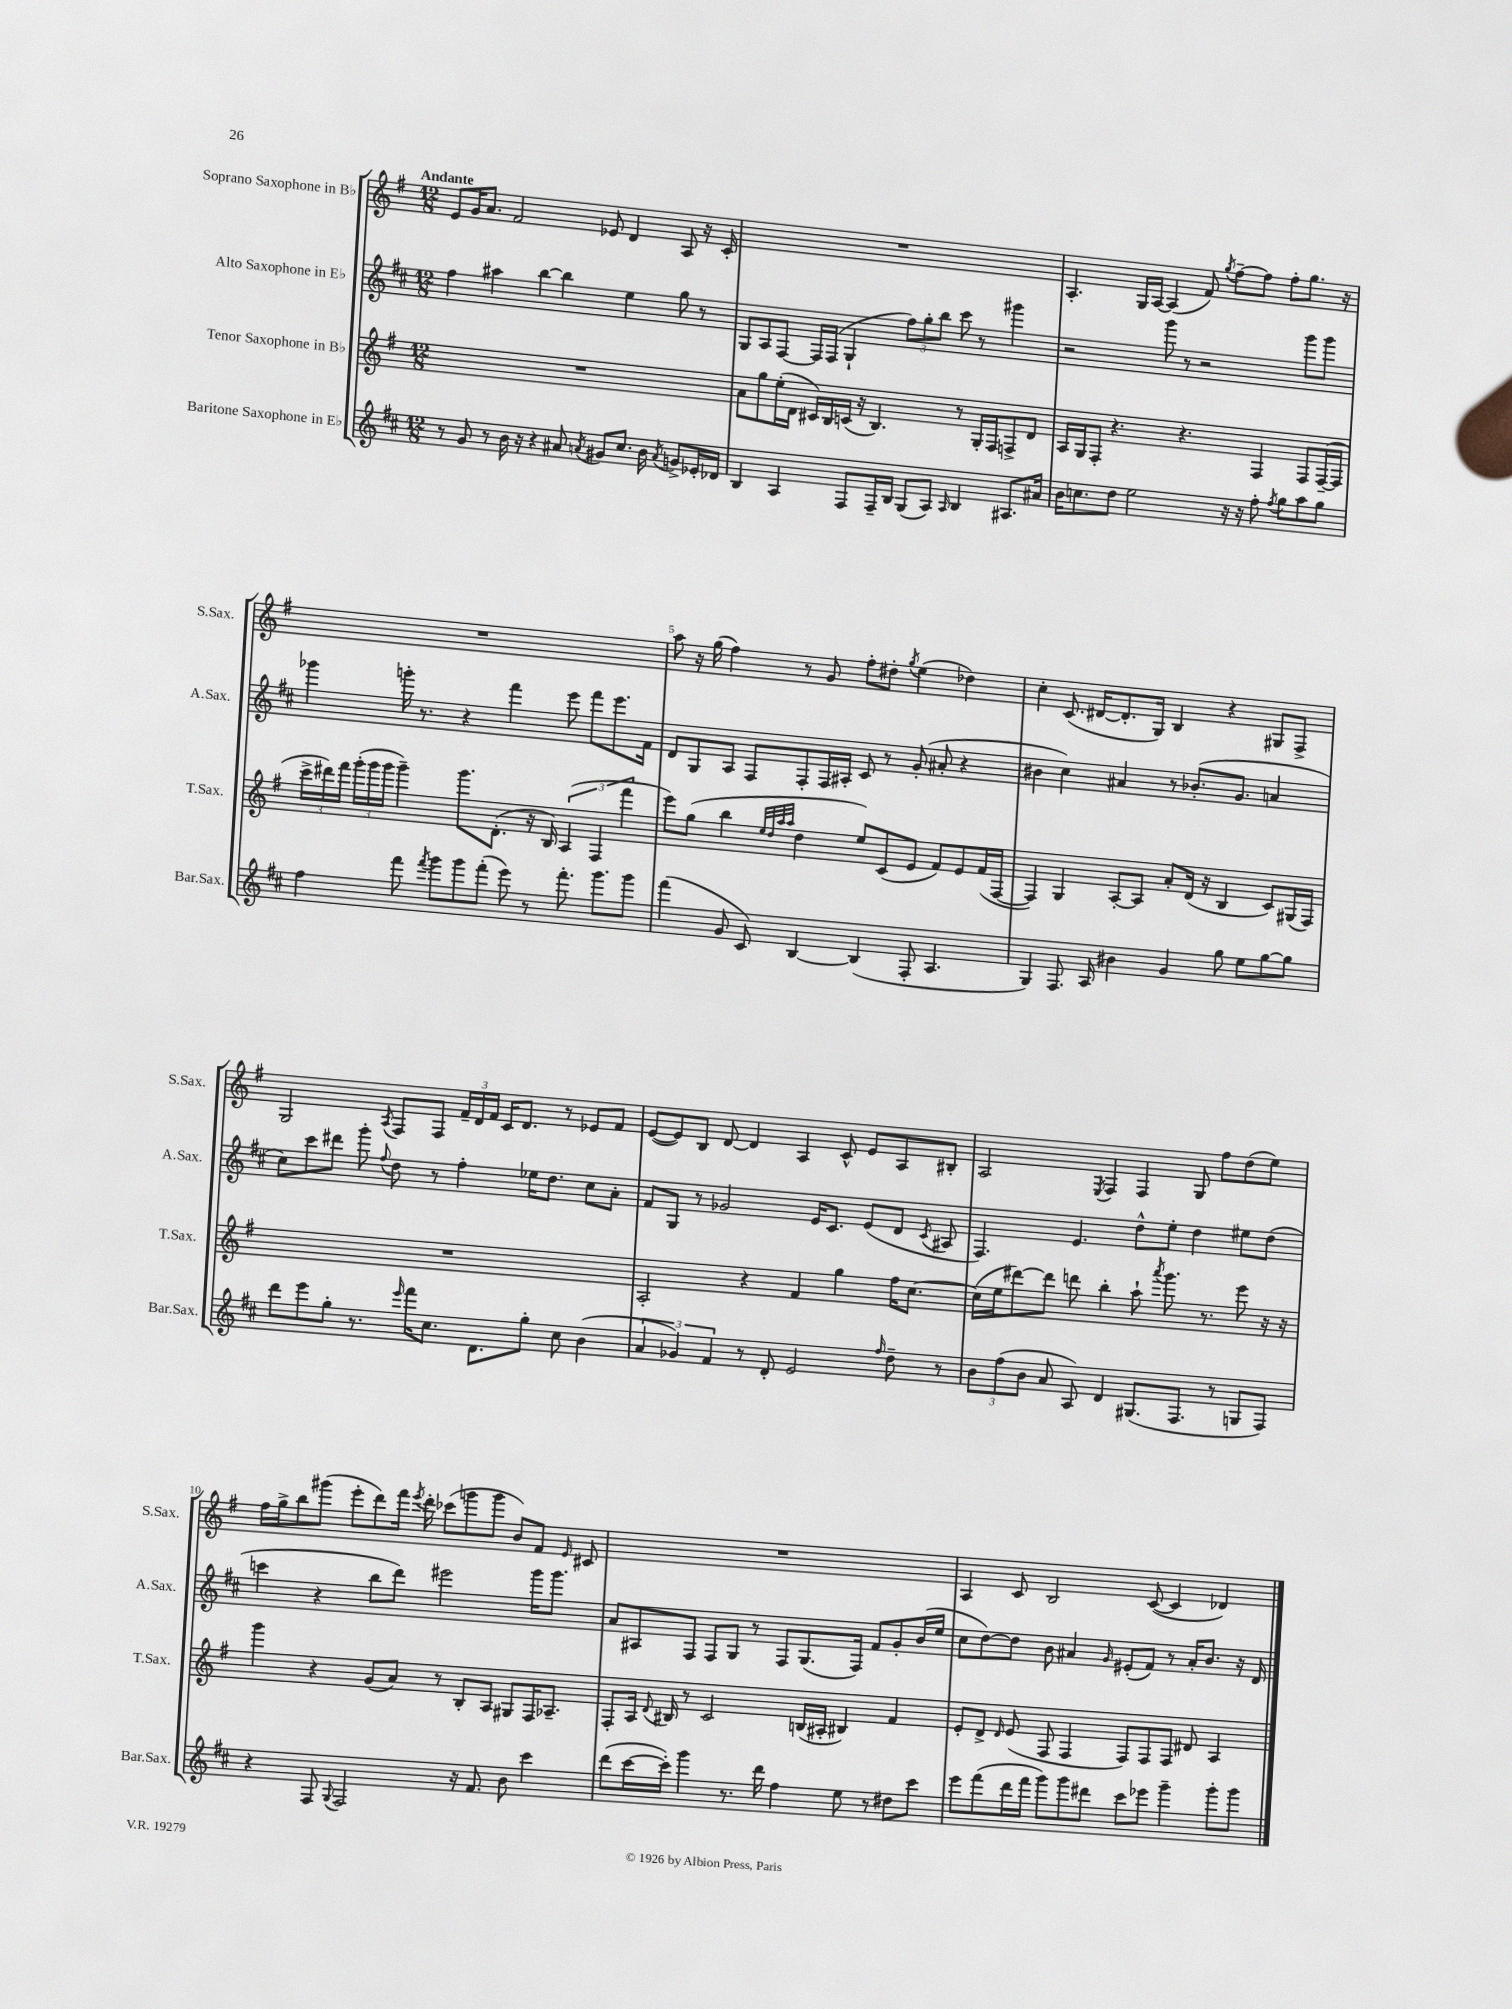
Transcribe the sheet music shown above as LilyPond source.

<<
\new StaffGroup <<
\new Staff = "s0" \with { instrumentName = "Soprano Saxophone in Bb" shortInstrumentName = "S.Sax." } {
    \clef treble \key g \major \numericTimeSignature \time 12/8 \tempo "Andante"
    \autoBeamOff e'8[ g'16 a'8.] fis'2 ees'8 d'4 a8 r16 c'16-. |
    R1. |
    a4.-. g16[ a16]~ a4( fis'8) \acciaccatura { g''8 } fis''8[~-- fis''8] fis''8[-. g''8.] r16 |
    R1. |
    a''8 r16 g''16( fis''4) r8 g'8 fis''8[-. dis''8]-. \acciaccatura { g''8 } e''4( des''4) |
    c''4-. c'8.( dis'16[~ dis'8.-. g16]) b4 r4 gis8[ fis8]-> |
    g2 \acciaccatura { a8 } fis8[ fis8] \tuplet 3/2 { fis'16[-- d'16 fis'16] } c'16[ d'8.] r8 ees'8[ fis'8] |
    e'8[~( e'8) b8] d'8~ d'4 a4 c'8-^ e'8[ a8 bis8]-. |
    a2 \acciaccatura { e8 } fis4 fis4 g8 fis''8[ d''8( e''8]) |
    fis''16[ g''16-> b''8 gis'''8]( e'''8[-. d'''8) fis'''16] \acciaccatura { e'''8 } d'''16-. ces'''8[( g'''8 g'''8] b'8[) fis'8] \grace { e'16 } cis'8 |
    R1. |
    a4 c'8 b2 c'8~( c'4 des'4) \bar "|." |
}
\new Staff = "s1" \with { instrumentName = "Alto Saxophone in Eb" shortInstrumentName = "A.Sax." } {
    \clef treble \key d \major \numericTimeSignature \time 12/8
    \autoBeamOff fis''4 ais''4 b''4~ b''4 e''4 g''8 r8 |
    g8[ a8 fis8]~ fis16[ fis16]( g4-! \tuplet 3/2 { fis''8[) g''8-. b''8] } cis'''8 r8 gis'''4 |
    r2 g'''8 r8 r2 g'''8[ g'''8] |
    ges'''4 g'''16-. r8. r4 fis'''4 e'''8 fis'''8[ e'''8. fis'16] |
    d'8[ g8 a8] fis8[ fis8-. fis16 ais16]-. cis'8 r8 g'8-.( ais'8-. r4 |
    bis'4 cis''4) ais'4 r8 bes'8.[-.( g'8.] a'4 |
    cis''8[) cis'''8 dis'''8] g'''8-. \appoggiatura { fis''8 } d''8 r8 fis''4-. ees''16[ d''8.] cis''8[ a'8]-. |
    fis'8[ g8] r8 ges'2 e'16[ cis'8.] e'8[( d'8] \acciaccatura { cis'8 } ais8 |
    fis4.) e'4. d''8[-^ e''8]-. d''4 eis''8[ d''8]( |
    c'''4 r4 b''8[ d'''8]) eis'''2 g'''16[ g'''8.] |
    a'8[ ais8 fis8] fis8[ g8] r8 fis8[ g8.( fis16]) fis'8[ g'8-. b'16( e''16] |
    cis''8[ d''8~) d''8] b'8 ais'4 \grace { g'16 } eis'8[-.( fis'8]) r8 ais'16[-. b'8.] r16 d'16 \bar "|." |
}
\new Staff = "s2" \with { instrumentName = "Tenor Saxophone in Bb" shortInstrumentName = "T.Sax." } {
    \clef treble \key g \major \numericTimeSignature \time 12/8
    \autoBeamOff R1. |
    a'8[ g''8 e''16-.( d'16] cis'16[) b16 c'16]( r16 b4.) r8 g16[-. fis16 f8-> d'8] |
    a16[ g16 fis8]-. r4. r4. fis4 fis8[ fis16~--( fis16] |
    \tuplet 3/2 { c'''16[-> dis'''16) fis'''16] } \tuplet 3/2 { g'''16[-.( g'''16 g'''16] } g'''4--) g'''8.[ d'8.]-.( r16 b16) \tuplet 3/2 { a4( fis4 fis'''4 } |
    e'''8[) g''8]( b''4 \grace { e''32[ d''32 a''32 a''32] } d''4 e''8[) c'8( e'8] fis'8[) e'8 fis'16( fis16]~ |
    fis4) g4 a8[~-. a8] a'8[-. d'16]( r16 b4 c'8[) gis16( fis16]) |
    R1. |
    a2-. r4 fis'4 g''4 fis''16[ c''8.]~ |
    c''16[( e''16 dis'''8~) dis'''8] d'''8 b''4-. a''8-! \acciaccatura { a'''8 } g'''8. r8. e'''8 r16 r16 |
    g'''4 r4 g'8[( a'8]) r8 b8[-. a8] gis8[ fis16 aes8.]-- |
    fis8[-. a16] \appoggiatura { d'8 } bis16 r8 c'2 b16[( ais16]-. bis4) fis'4 |
    e'8[-. d'8]-> \grace { d'16 } e'8( fis8 fis4 fis8[) fis8 fis8] dis'8 a4 \bar "|." |
}
\new Staff = "s3" \with { instrumentName = "Baritone Saxophone in Eb" shortInstrumentName = "Bar.Sax." } {
    \clef treble \key d \major \numericTimeSignature \time 12/8
    \autoBeamOff r8 g'8 r8 b'16 r16 r4 ais'8 \acciaccatura { a'8 } gis'8[ cis''8.] b'16 \acciaccatura { a'8 } g'8[-> ees'16-. des'16] |
    b4 a4 fis8[ fis16-- b16] g8[( a8]) \grace { a16 } b4 ais8.[ ais'16] |
    b'16[ c''8. d''8] e''2 r16 r16 fis''8-. \acciaccatura { fis''8 } g''8[ a''8 g''8] |
    fis''4 fis'''8 \acciaccatura { fis'''8 } g'''8[ g'''8 fis'''8]-.( e'''8) r8 fis'''8.-. g'''8.[ g'''8] |
    fis'''4( g'8 cis'8) b4~ b4( fis8-. a4. |
    g4) fis8. a16 bis'4 g'4 g''8 e''8[ g''8~ g''8] |
    d'''8[ e'''8 g''8]-. r8. \grace { e'''16 } fis'''16[ cis''8.] d'8.[ g''8]-. cis''8 b'4( |
    \tuplet 3/2 { a'4 ges'4) fis'4 } r8 d'8-. e'2 \grace { fis''16 } d''8-- r8 |
    \tuplet 3/2 { b'8[ fis''8( b'8] } a'8 a8) d'4 gis8.[( fis8.] r8 g8[ fis8]) |
    r4 fis8 \appoggiatura { g8 } fis2 r16 fis'8. b'8 cis'''4 |
    d'''8[( cis'''16~ cis'''16]-.) g'''4 r8. d'''16 fis''4 e''8 r8 dis''8[ cis'''8] |
    e'''8[ fis'''8( d'''16 fis'''16] g'''8[) g'''8 dis'''8] cis'''8[ ees'''8] g'''4-- g'''8[-. g'''8] \bar "|." |
}
>>
>>
\layout { \context { \Score \override BarNumber.break-visibility = ##(#f #t #t) barNumberVisibility = #(every-nth-bar-number-visible 5) } }
